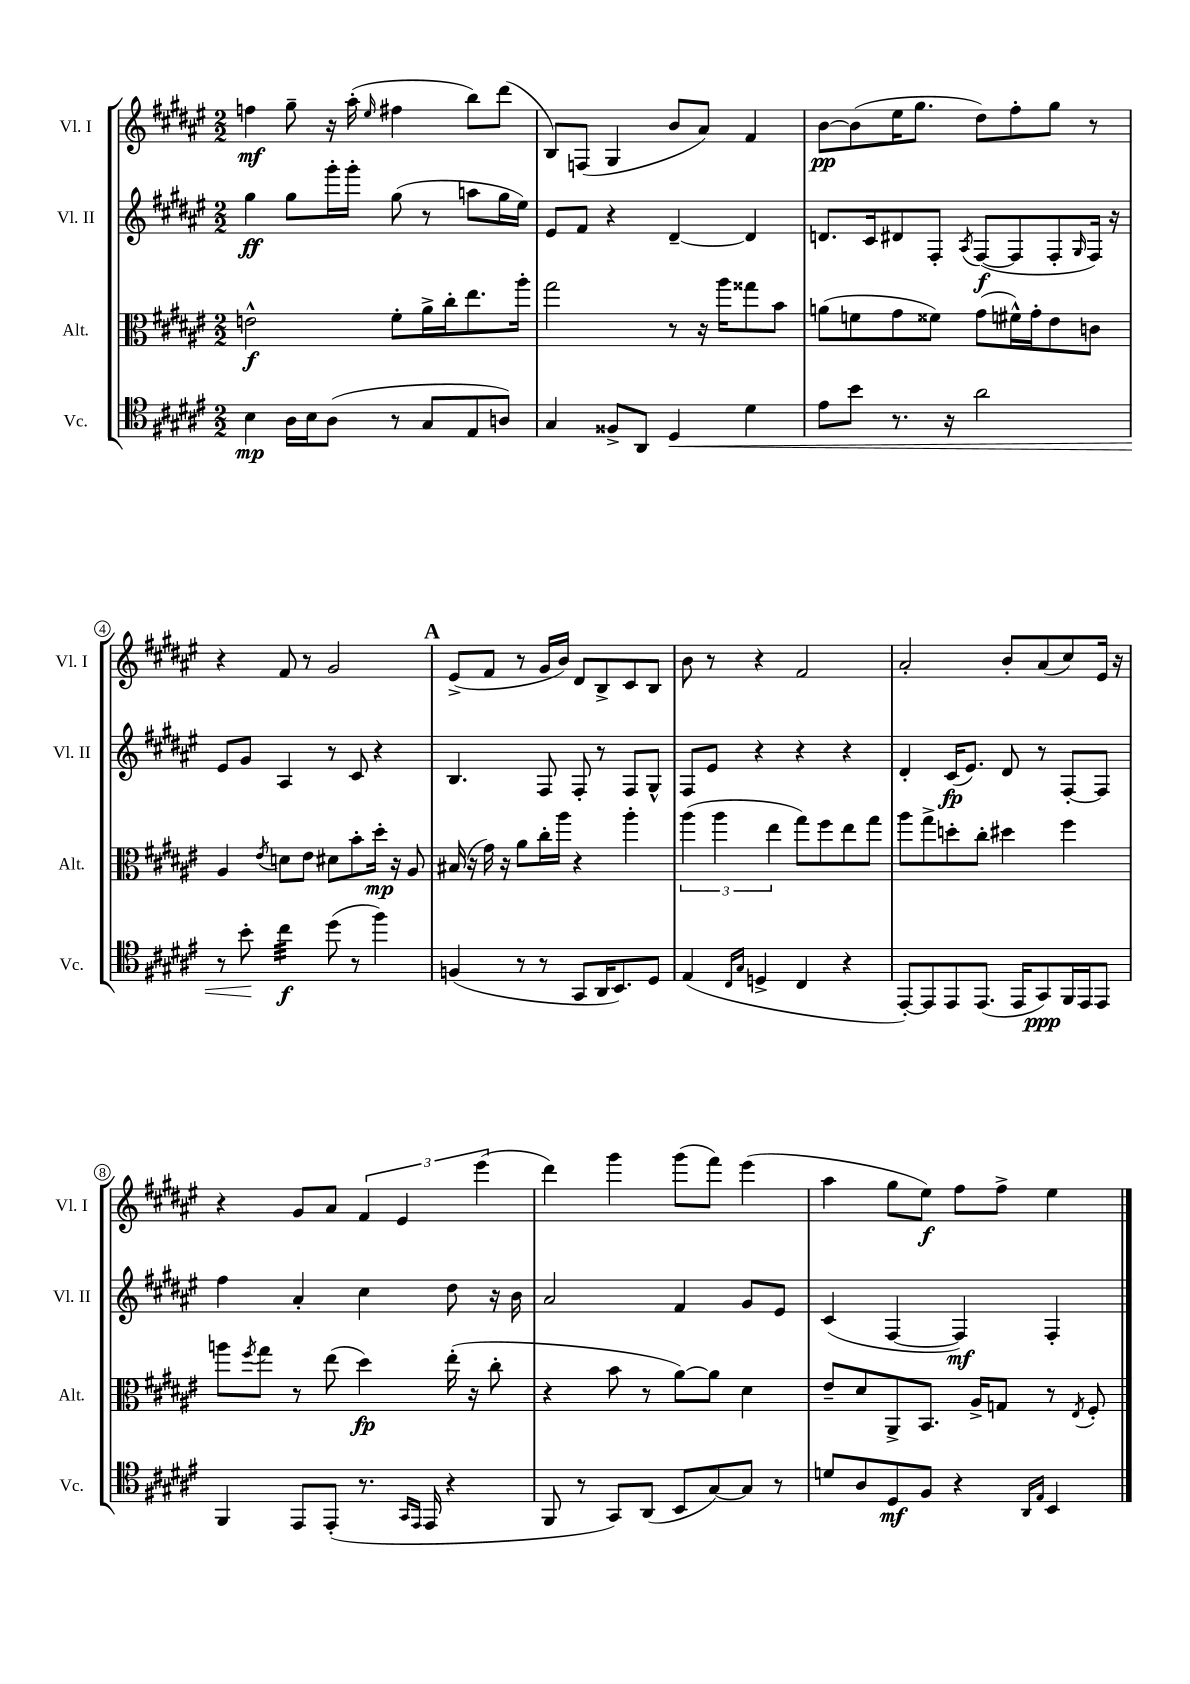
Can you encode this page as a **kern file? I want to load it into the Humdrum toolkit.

**kern	**dynam	**kern	**dynam	**kern	**dynam	**kern	**dynam
*part4	*part4	*part3	*part3	*part2	*part2	*part1	*part1
*staff4	*staff4	*staff3	*staff3	*staff2	*staff2	*staff1	*staff1
*I"Vc.	*	*I"Alt.	*	*I"Vl. II	*	*I"Vl. I	*
*I'Vc.	*	*I'Alt.	*	*I'Vl. II	*	*I'Vl. I	*
*clefC4	*	*clefC3	*	*clefG2	*	*clefG2	*
*k[f#c#g#d#a#e#]	*	*k[f#c#g#d#a#e#]	*	*k[f#c#g#d#a#e#]	*	*k[f#c#g#d#a#e#]	*
*M2/2	*	*M2/2	*	*M2/2	*	*M2/2	*
=1	=1	=1	=1	=1	=1	=1	=1
4B\	mp	2en^^\	f	4gg#\	ff	4ffn\	mf
16A#\LL	.	.	.	8gg#\L	.	8gg#~\	.
16B\J	.	.	.	.	.	.	.
(8A#\J	.	.	.	16ggg#'\L	.	16r	.
.	.	.	.	16ggg#'\JJ	.	(16aa#'\	.
.	.	.	.	.	.	16qqee#/	.
8r	.	8f#'\L	.	(8gg#\	.	4ff#X\	.
8G#/L	.	16a#^\L	.	8r	.	.	.
.	.	16cc#'\J	.	.	.	.	.
8E#/	.	8.ee#\	.	8aan\L	.	8bb\L)	.
8An/J)	.	.	.	16gg#\L	.	(8ddd#\J	.
.	.	16aa#'\Jk	.	16ee#\JJ)	.	.	.
=2	=2	=2	=2	=2	=2	=2	=2
4G#/	.	2gg#\	.	8e#/L	.	8B/L)	.
.	.	.	.	8f#/J	.	(8Fn/J	.
8F##X^/L	.	.	.	4r	.	4G#/	.
8AA#/J	.	.	.	.	.	.	.
!	!LO:HP:b	!	!	!	!	!	!
4D#/	<	8r	.	[4d#~/	.	8b/L	.
.	.	16r	.	.	.	8a#/J)	.
.	.	16aa#\KL	.	.	.	.	.
4d#\	.	8gg##X\	.	4d#/]	.	4f#/	.
.	.	8b\J	.	.	.	.	.
=3	=3	=3	=3	=3	=3	=3	=3
8e#\L	.	(8an\L	.	8.dn/L	.	[8b\L	pp
8b\J	.	8fn\	.	.	.	(8b\]	.
.	.	.	.	16c#/k	.	.	.
8.r	.	8g#\	.	8d#X/	.	16ee#\K	.
.	.	.	.	.	.	8.gg#\J	.
.	.	8f##X\J)	.	8F#'/J	.	.	.
16r	.	.	.	.	.	.	.
.	.	.	.	8qA#/	.	.	.
2a#\	.	(8g#\L	.	([8F#/L	f	8dd#\L)	.
.	.	16f#X^^\L)	.	8F#/]	.	8ff#'\	.
.	.	16g#'\J	.	.	.	.	.
.	.	8e#\	.	8F#'/	.	8gg#\J	.
.	.	.	.	16qqG#/	.	.	.
.	.	8cn\J	.	16F#/Jk)	.	8r	.
.	.	.	.	16r	.	.	.
!!LO:LB:g=z
=4	=4	=4	=4	=4	=4	=4	=4
8r	.	4A#/	.	8e#/L	.	4r	.
8b'\	.	.	.	8g#/J	.	.	.
.	.	8qe#/	.	.	.	.	.
*tremolo	*	*	*	*	*	*	*
32cc#\LLL	[ f	8dn\L	.	4A#/	.	8f#/	.
32cc#\	.	.	.	.	.	.	.
32cc#\	.	.	.	.	.	.	.
32cc#\	.	.	.	.	.	.	.
32cc#\	.	8e#\J	.	.	.	8r	.
32cc#\	.	.	.	.	.	.	.
32cc#\	.	.	.	.	.	.	.
32cc#\JJJ	.	.	.	.	.	.	.
*Xtremolo	*	*	*	*	*	*	*
(8dd#\	.	8d#X\L	.	8r	.	2g#/	.
8r	.	8b'\	.	8c#/	.	.	.
4ff#\)	.	16dd#'\Jk	mp	4r	.	.	.
.	.	16r	.	.	.	.	.
.	.	8A#/	.	.	.	.	.
!!LO:REH:place=s1:t=A
=5	=5	=5	=5	=5	=5	=5	=5
(4Fn/	.	(16B#X/	.	4.B/	.	(8e#^/L	.
.	.	16r	.	.	.	.	.
.	.	16g#\)	.	.	.	8f#/J	.
.	.	16r	.	.	.	.	.
8r	.	8a#\L	.	.	.	8r	.
8r	.	16cc#'\L	.	8F#/	.	16g#/LL	.
.	.	16aa#\JJ	.	.	.	16b/JJ)	.
8GG#/L	.	4r	.	8F#'/	.	8d#/L	.
16AA#/K	.	.	.	8r	.	8B^/	.
8.BB/)	.	.	.	.	.	.	.
.	.	4aa#'\	.	8F#/L	.	8c#/	.
8D#/J	.	.	.	8G#^^/J	.	8B/J	.
=6	=6	=6	=6	=6	=6	=6	=6
(4E#/	.	(6aa#\	.	8F#/L	.	8b\	.
.	.	.	.	8e#/J	.	8r	.
.	.	6aa#\	.	.	.	.	.
16qqC#/LL	.	.	.	.	.	.	.
16qqG#/JJ	.	.	.	.	.	.	.
4Dn^/	.	.	.	4r	.	4r	.
.	.	6ee#\	.	.	.	.	.
4C#/	.	8gg#\L)	.	4r	.	2f#/	.
.	.	8ff#\	.	.	.	.	.
4r	.	8ee#\	.	4r	.	.	.
.	.	8gg#\J	.	.	.	.	.
=7	=7	=7	=7	=7	=7	=7	=7
[8EE#'/L)	.	8aa#\L	.	4d#'/	.	2a#'/	.
8EE#/]	.	8gg#^\	.	.	.	.	.
8EE#/	.	8ddn'\	.	(16c#/KL	fp	.	.
.	.	.	.	8.e#/J)	.	.	.
(8.EE#/J	.	8cc#'\J	.	.	.	.	.
.	.	4dd#X\	.	8d#/	.	8b'/L	.
16EE#/KL	.	.	.	.	.	.	.
8GG#/)	ppp	.	.	8r	.	(8a#/	.
16FF#/L	.	4ff#\	.	[8F#'/L	.	8cc#/)	.
16EE#/J	.	.	.	.	.	.	.
8EE#/J	.	.	.	8F#/J]	.	16e#/Jk	.
.	.	.	.	.	.	16r	.
!!LO:LB:g=z
=8	=8	=8	=8	=8	=8	=8	=8
4FF#/	.	8aan\L	.	4ff#\	.	4r	.
.	.	8qff#/	.	.	.	.	.
.	.	8gg#\J	.	.	.	.	.
8EE#/L	.	8r	.	4a#'/	.	8g#/L	.
(8EE#'/J	.	(8ee#\	.	.	.	8a#/J	.
8.r	.	4dd#\)	fp	4cc#\	.	6f#/	.
.	.	.	.	.	.	6e#/	.
16qqGG#/LL	.	.	.	.	.	.	.
16qqEE#/JJ	.	.	.	.	.	.	.
16EE#/	.	.	.	.	.	.	.
4r	.	(16ee#'\	.	8dd#\	.	.	.
.	.	16r	.	.	.	.	.
.	.	.	.	.	.	(6eee#\	.
.	.	8cc#'\	.	16r	.	.	.
.	.	.	.	16b\	.	.	.
=9	=9	=9	=9	=9	=9	=9	=9
8FF#/	.	4r	.	2a#/	.	4ddd#\)	.
8r	.	.	.	.	.	.	.
8GG#/L)	.	8b\	.	.	.	4ggg#\	.
(8AA#/J	.	8r	.	.	.	.	.
8BB/L	.	[8a#\L)	.	4f#/	.	(8ggg#\L	.
[8G#/)	.	8a#\J]	.	.	.	8fff#\J)	.
8G#/J]	.	4d#\	.	8g#/L	.	(4eee#\	.
8r	.	.	.	8e#/J	.	.	.
=10	=10	=10	=10	=10	=10	=10	=10
8dn/L	.	8e#~/L	.	(4c#/	.	4aa#\	.
8A#/	.	8d#/	.	.	.	.	.
8D#/	mf	8AA#^/	.	[4F#/	.	8gg#\L	.
8F#/J	.	8.BB/J	.	.	.	8ee#\J)	f
4r	.	.	.	4F#/])	mf	8ff#\L	.
.	.	16A#^/KL	.	.	.	.	.
.	.	8Gn/J	.	.	.	8ff#^\J	.
16qqAA#/LL	.	.	.	.	.	.	.
16qqE#/JJ	.	.	.	.	.	.	.
4BB/	.	8r	.	4F#'/	.	4ee#\	.
.	.	8qE#/	.	.	.	.	.
.	.	8F#'/	.	.	.	.	.
==	==	==	==	==	==	==	==
*-	*-	*-	*-	*-	*-	*-	*-
